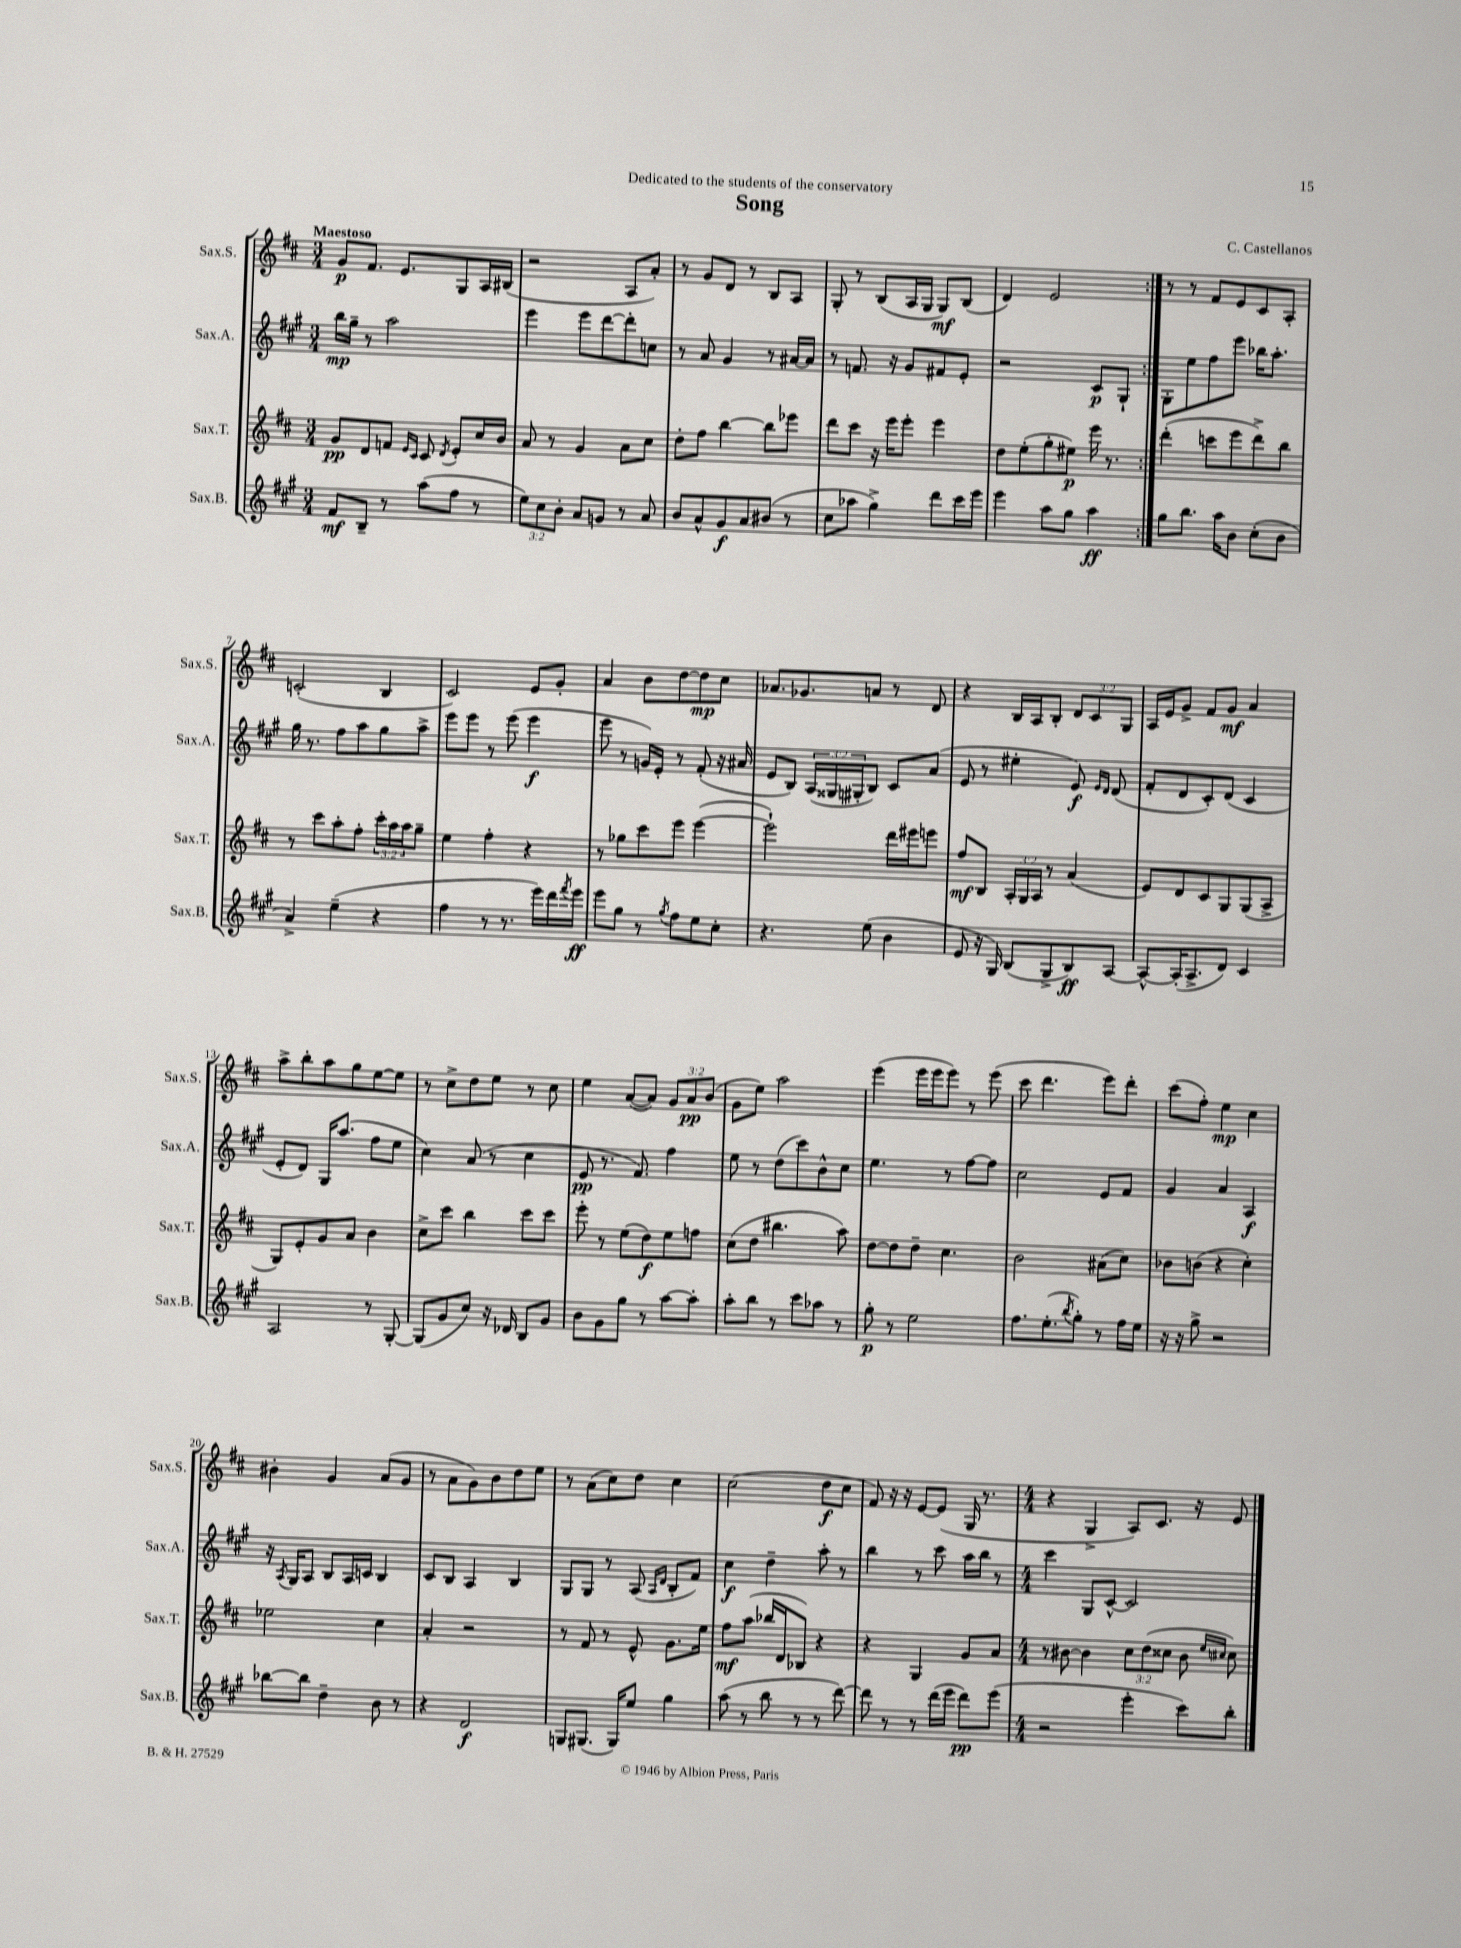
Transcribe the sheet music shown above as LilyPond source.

\header { title = "Song" composer = "C. Castellanos" dedication = "Dedicated to the students of the conservatory" }
<<
\new StaffGroup <<
\new Staff = "s0" \with { instrumentName = "Sax.S." shortInstrumentName = "Sax.S." } {
    \clef treble \key d \major \numericTimeSignature \time 3/4 \override Staff.TupletNumber.text = #tuplet-number::calc-fraction-text \tempo "Maestoso"
    \repeat volta 2 { g'8\p fis'8. e'8. g8 a16 bis16( |
    r2 a8 a'8-.) |
    r8 g'8 d'8 r8 b8 a8 |
    g8-. r8 b8( a16 g16 g8\mf) b8( |
    d'4) e'2 | }
    r8 r8 fis'8 e'8 cis'8 a8-. |
    c'2-.( b4 |
    cis'2) e'8 g'8-. |
    a'4 b'8 d''8~ d''8\mp cis''8 |
    aes'8. ges'8. a'8 r8 d'8 |
    r4 b16 a16 b8-. \tuplet 3/2 { d'8 cis'8 g8 } |
    a16 e'16 g'8-> fis'8 g'8\mf a'4 |
    a''8-> b''8-. a''8 g''8 e''8~ e''8 |
    r8 cis''8-> d''8 e''8 r8 cis''8 |
    e''4 a'8~( a'8) \tuplet 3/2 { g'8 a'8\pp b'8( } |
    g'8 e''8) a''2 |
    e'''4( e'''16 e'''16 e'''8) r8 e'''8( |
    cis'''8 d'''4. e'''8) d'''8-. |
    cis'''8( fis''8-.) e''4\mp cis''4 |
    bis'4-. g'4 a'8( g'8 |
    r8 a'8 g'8) b'8 d''8 e''8 |
    r8 a'8( cis''8) d''8 cis''4 |
    cis''2( d''8\f cis''8 |
    fis'8) r16 r16 e'8~ e'8( g16 r8. |
    \numericTimeSignature \time 4/4 r4 g4-> a8) cis'8. r16 e'8 \bar "|." |
}
\new Staff = "s1" \with { instrumentName = "Sax.A." shortInstrumentName = "Sax.A." } {
    \clef treble \key a \major \numericTimeSignature \time 3/4 \override Staff.TupletNumber.text = #tuplet-number::calc-fraction-text
    \repeat volta 2 { b''16\mp gis''16-- r8 a''2 |
    e'''4 e'''8 d'''8~ d'''8-. c''8 |
    r8 a'8 gis'4 r8 ais'16~ ais'16 |
    r8 f'8. r16 gis'8 fis'8 e'8-. |
    r2 cis'8\p gis8-! | }
    gis8-. e''8 fis''8 e'''8 bes''16 a''8.-. |
    gis''16 r8. fis''8 a''8 gis''8 a''8-> |
    e'''8 e'''8 r8 e'''8( e'''4\f |
    e'''8 r8 g'16) e'16-. r8 fis'8-.( r16 ais'16 |
    e'8 b8) \tuplet 3/2 { a16( gisis16 gis16-. } b8) cis'8 a'8( |
    e'8 r8 eis''4-. e'8\f) \grace { e'16 d'16 } d'8( |
    fis'8-. d'8 cis'8-.) d'8( cis'4 |
    e'8-. d'8) gis16 a''8.( fis''8 e''8 |
    cis''4) a'8( r8 cis''4 |
    e'8\pp r8. fis'8.) fis''4 |
    e''8 r8 d''8( cis'''8) b'8-^ cis''8 |
    e''4. r8 fis''8~ fis''8 |
    cis''2 e'8 fis'8 |
    gis'4 a'4 a4\f |
    r16 \acciaccatura { a8 } gis16 a8 b8 a16 c'16 b4 |
    cis'8 b8 a4 b4 |
    gis8 gis8 r8 a8( \grace { a16 d'16 } b8-. fis'8) |
    cis''4\f d''4-- a''8-. r8 |
    b''4 r8 cis'''8 a''16 b''16 r8 |
    \numericTimeSignature \time 4/4 cis'''4 gis8 cis'8~-^ cis'2 \bar "|." |
}
\new Staff = "s2" \with { instrumentName = "Sax.T." shortInstrumentName = "Sax.T." } {
    \clef treble \key d \major \numericTimeSignature \time 3/4 \override Staff.TupletNumber.text = #tuplet-number::calc-fraction-text
    \repeat volta 2 { g'8\pp d'8 f'8 \grace { e'16 cis'16 } cis'8 \acciaccatura { d'8 } e'8-. cis''16 b'16 |
    a'8 r8 g'4 a'8 cis''8 |
    d''8-. fis''8 b''4~ b''8 ees'''8 |
    d'''8 cis'''8 r16 e'''16 e'''8-. e'''4 |
    d''8 e''8-.( g''8-. eis''8\p) e'''16 r8. | }
    d'''4-.( c'''8 e'''8 d'''8->) b''8 |
    r8 cis'''8 a''8-. fis''8-. \tuplet 3/2 { cis'''16-. a''16 a''16 } g''8-- |
    e''4 fis''4-. r4 |
    r8 ges''8 cis'''8 e'''8 e'''4~( |
    e'''2-!) d'''16 eis'''16 e'''8 |
    fis''8\mf b8 \tuplet 3/2 { a16-. g16 a16 } r8 a'4( |
    e'8) d'8 cis'8 g8 g8( a8-> |
    g8) e'8-. g'8 a'8 b'4 |
    cis''8-> cis'''8 b''4 cis'''8 cis'''8 |
    e'''8-. r8 e''8( d''8\f) e''8 f''8 |
    cis''8( d''8 bis''4. a''8) |
    d''8~ d''8 d''8-- cis''4. |
    b'2 ais'8( cis''8) |
    bes'8 b'8( r4 cis''4-.) |
    ees''2 cis''4 |
    a'4-. r2 |
    r8 fis'8 r8 e'8-^ g'8. e''16 |
    fis''8\mf a''8( bes''16 d'16 bes8) r4 |
    r4 g4 g'8 a'8 |
    \numericTimeSignature \time 4/4 r8 bis'8~ bis'4 \tuplet 3/2 { cis''8 d''8( cisis''8 } bis'8 \grace { e''16 cis''16 } cis''8) \bar "|." |
}
\new Staff = "s3" \with { instrumentName = "Sax.B." shortInstrumentName = "Sax.B." } {
    \clef treble \key a \major \numericTimeSignature \time 3/4 \override Staff.TupletNumber.text = #tuplet-number::calc-fraction-text
    \repeat volta 2 { fis'8\mf b8-- r8 a''8( fis''8 r8 |
    \tuplet 3/2 { e''8) cis''8 b'8-. } a'8 g'8 r8 a'8 |
    b'8 a'8-^ gis'8\f a'8 bis'8( r8 |
    cis''8 aes''8 gis''4->) d'''8 cis'''16 e'''16 |
    e'''4 a''8 gis''8 a''4\ff | }
    gis''8 b''8. a''16 b'8 cis''8-.( b'8 |
    a'4->) e''4--( r4 |
    fis''4 r8 r8. e'''16) d'''16 \acciaccatura { fis'''8 } e'''16\ff |
    e'''8 gis''8 r8 \acciaccatura { gis''8 } fis''8 e''8 cis''8-. |
    r4. e''8( b'4 |
    e'8 r16 gis16) b8( gis8-> b8\ff) a8~ |
    a8~-^ a16-.( a8.-> d'8) cis'4 |
    a2 r8 gis8~-. |
    gis8( gis'8 cis''8) r16 des'16 b8 gis'8 |
    b'8 gis'8 gis''8 r8 a''8~ a''8-. |
    a''8-. b''8 r8 cis'''8 aes''8 r8 |
    gis''8-.\p r8 e''2 |
    fis''8. e''8.-.( \acciaccatura { b''8 } gis''8-.) r8 fis''16 e''16 |
    r16 r16 gis''8-> r2 |
    bes''8~ bes''8 d''4-- b'8 r8 |
    r4 d'2\f |
    g8 gis8.( gis16) e''8 gis''4 |
    a''8( r8 b''8 r8 r8 d'''8~) |
    d'''8 r8 r8 d'''16( e'''16 d'''8\pp) e'''8( |
    \numericTimeSignature \time 4/4 r2 e'''4-. cis'''8) b''8-. \bar "|." |
}
>>
>>
